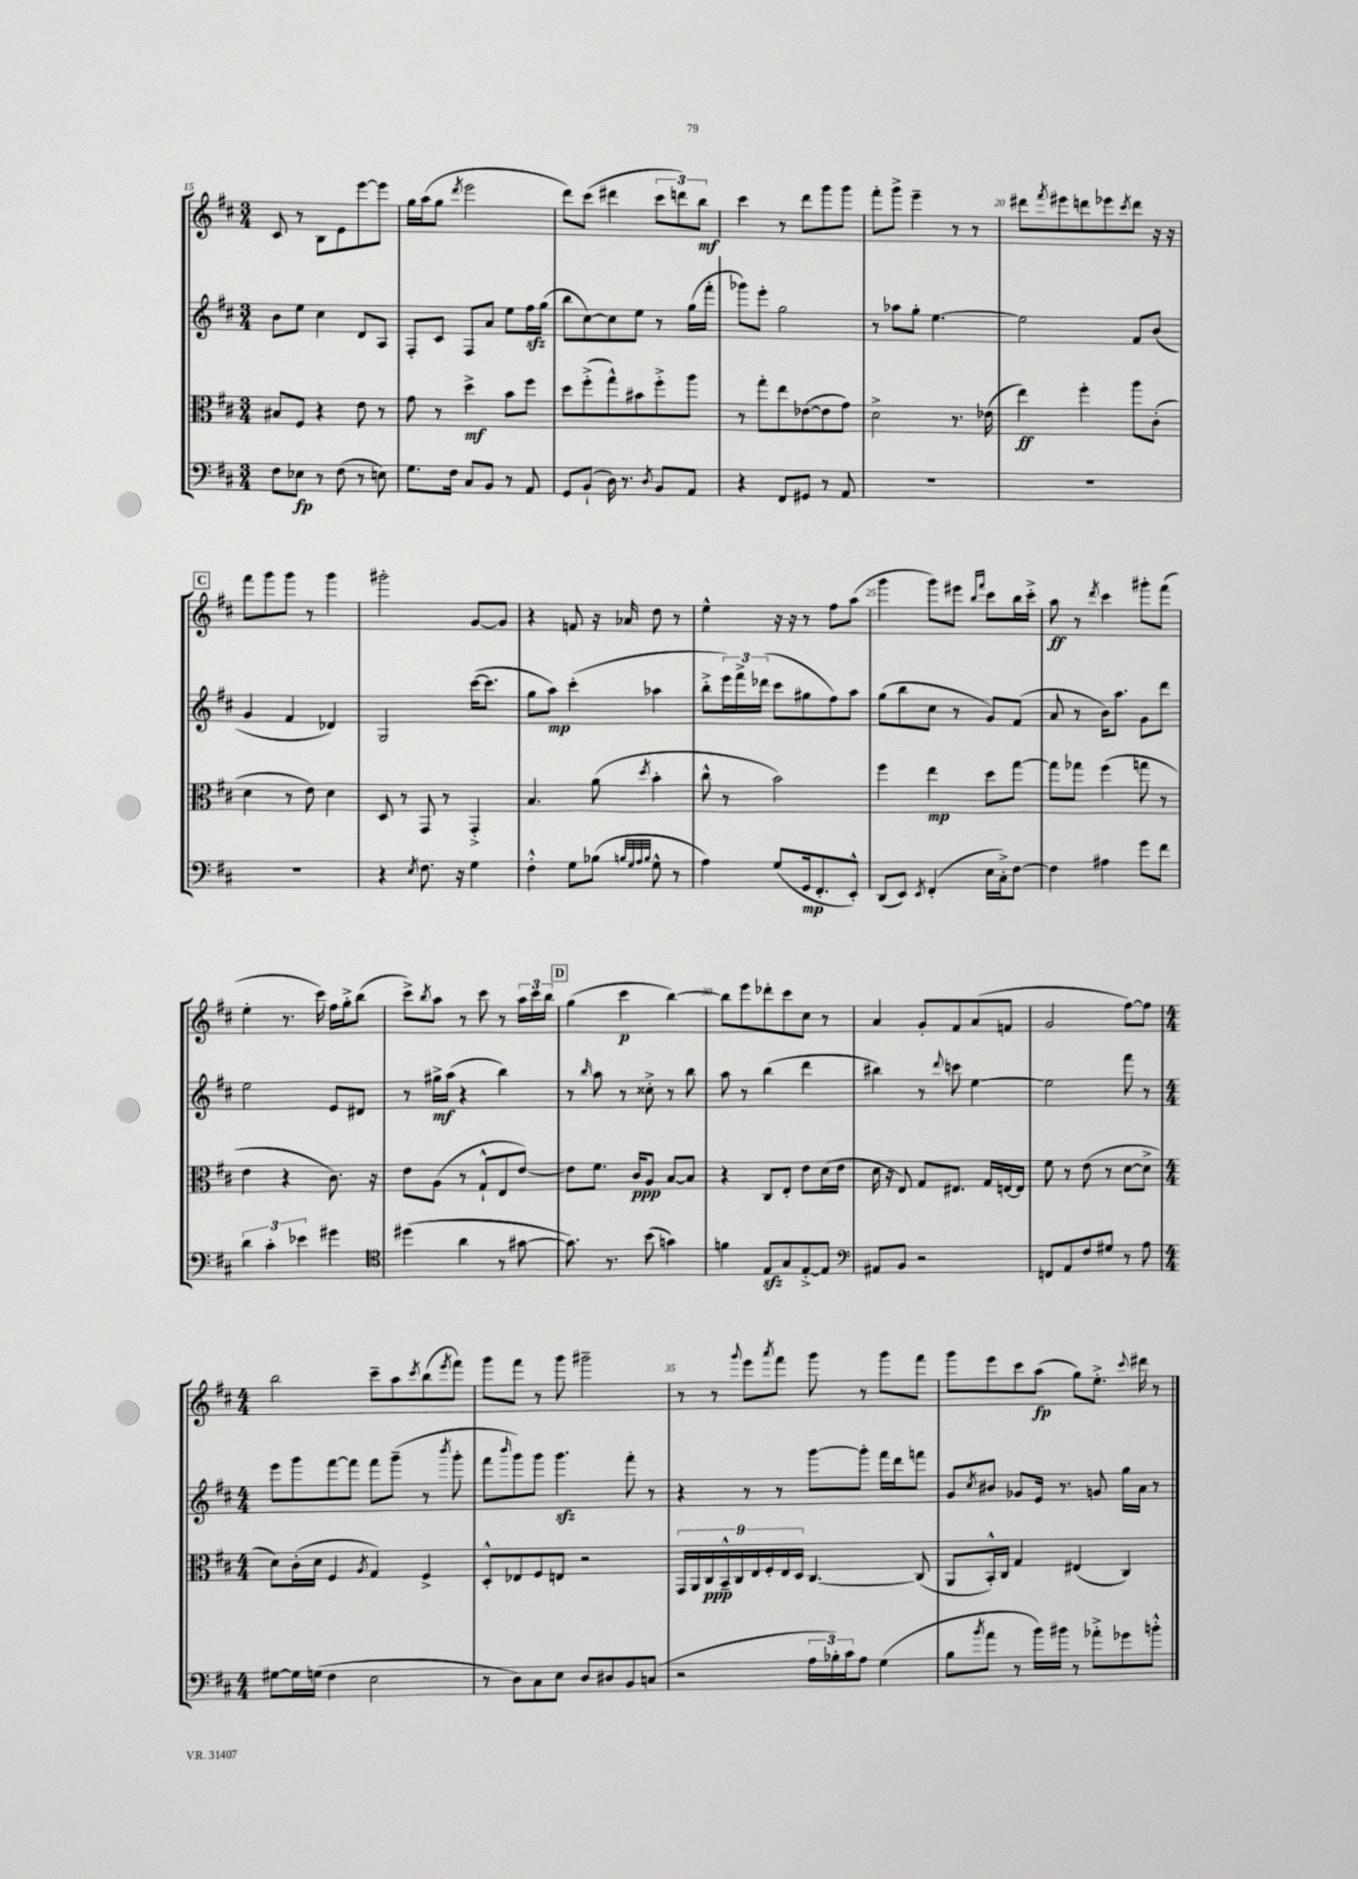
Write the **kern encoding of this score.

**kern	**kern	**kern	**kern
*staff4	*staff3	*staff2	*staff1
*clefF4	*clefC3	*clefG2	*clefG2
*k[f#c#]	*k[f#c#]	*k[f#c#]	*k[f#c#]
*M3/4	*M3/4	*M3/4	*M3/4
8F#\L	8B#/L	8b\L	8c#/
8E-\J	8F#/J	8ee\J	8r
8r	4r	4cc#\	8B\L
(8F#\	.	.	8e\
8r	8e\	8d/L	[8eee\
8E\)	8r	8A/J	8eee\]J
=	=	=	=
8.G\L	8g\	8F#'/L	16gg\LL
.	.	.	(16aa\J
.	8r	8c#/J	8gg\J
16F#\Jk	.	.	.
.	.	.	8qddd/
8C#/L	4dd^\	8F#/L	2eee\
8BB/J	.	8a/J	.
8r	8b\L	8ee\L	.
8AA/	8ff#\J	16ff#\L	.
.	.	(16gg\JJ	.
=	=	=	=
8GG/L	8dd\L	8bb\L	8ddd\L)
(8BB`/J	(8ff#'^\	[8cc#\)	(8ccc#\J
16D\)	8gg^^\)	8cc#\]	4ddd#\
8.r	.	.	.
.	8b#\	8ee\J	.
8qD/	.	.	.
8BB/L	8ff#'^\	8r	12ccc#\L
.	.	.	12ddd\)
8AA/J	8aa\J	(16gg\LL	.
.	.	.	12bb\J
.	.	16fff#'\JJ	.
=	=	=	=
4r	8r	8ggg-\L)	4ccc#\
.	8gg'\L	8eee'\J	.
8FF#/L	8ee\	2gg\	8r
8GG#/J	([8e-\	.	8ddd\L
8r	8e-\]	.	8ggg\
8AA/	8g\J)	.	8ggg\J
=	=	=	=
2.r	2d^\	8r	8fff#'\L
.	.	8aa-\L	8ggg^\J
.	.	8gg'\J	4eee~\
.	.	[4.ee\	.
.	8.r	.	8r
.	.	.	8r
.	(16e-\	.	.
=	=	=	=
2.r	4ee\)	2ee\]	8ddd#\L
.	.	.	8qfff#/
.	.	.	8eee#\
.	4ff#'\	.	8ddd\
.	.	.	8eee-\
.	.	.	8qccc#/
.	8aa\L	8f#/L	8ddd\J
.	(8c#'\J	(8b/J	16r
.	.	.	16r
=	=	=	=
2.r	4d\	4g/	8fff#\L
.	.	.	8ggg\
.	8r	4f#/	8ggg\J
.	8e\)	.	8r
.	4d\	4d-/)	4ggg\
=	=	=	=
4r	8D/	2G/	2ggg#'\
.	8r	.	.
8qE/	.	.	.
8.F#\	8GG/	.	.
.	8r	.	.
16r	.	.	.
4G\	4GG'^/	([16ccc#\LK	[8g/L
.	.	8.ccc#\]J	.
.	.	.	8g/]J
=	=	=	=
4F#'^^\	4.B/	8gg\L	4r
.	.	8aa\J)	.
8G\L	.	(4ccc#'\	8f/
(8B-\J	(8a\	.	16r
.	.	.	16a-/
32qqB/LLL	.	.	.
32qqG/	.	.	.
32qqA/	.	.	.
32qqB/JJJ	8qdd/	.	.
8G^^\	4b'\	4aa-\	8dd\
8r	.	.	8r
=	=	=	=
4A\)	8cc#^^\	8bb'^\L	4ee^^\
.	8r	24eee\L)	.
.	.	24fff#^\	.
.	.	(24ddd-\JJ	.
(8G/L	2b\)	8ccc#\L	16r
.	.	.	16r
16GG/k	.	8gg#\	8r
8.FF#'/	.	.	.
.	.	8ff#\)	8ff#\L
8EE'^^/J)	.	8aa\J	(8aa\J
=	=	=	=
(8DD/L	4ff#\	(8gg\L	4ggg\
8EE/J)	.	8bb\	.
8qEE/	.	.	.
(4FF#'/	4ee\	8cc#\J	8ggg\L)
.	.	8r	8eee#\J
.	.	.	16qqbb/LL
.	.	.	16qqfff#/JJ
16E\LL	8dd\L	8g/L)	8ccc#\L
16C#'^\J)	.	.	.
[8F#\J	[8gg\J	(8f#/J	16bb\L
.	.	.	16ccc#'^\JJ
=	=	=	=
4F#\]	8gg\]L	8a/	8aa\
.	8gg-\J	8r	8r
.	.	.	8qddd/
4A#\	(4ff#\	16b\LK)	4ccc#\
.	.	8.aa\J	.
8g\L	8gg\	8g\L	8ggg#'\L
8f#\J	8r	8ddd\J	(8fff#\J
=	=	=	=
6d\	4e\	2ee\	4ee'\
6c#'\	.	.	.
.	4r	.	8.r
6e-\	.	.	.
.	.	.	16ccc#\)
4g#\	8.c#\)	8e/L	16ff#\LL
.	.	.	16gg'^\J
.	.	8d#/J	(8bb\J
.	16r	.	.
=	=	=	=
*clefC4	*	*	*
(4dd#\	8e\L	8r	8ccc#^\L)
.	.	.	8qbb/
.	(8A\J	16gg#^\LL	8aa\J
.	.	(16aa\JJ	.
4a\	8r	4r	8r
.	8G`^^/L	.	8ccc#\
8r	8E/	4bb\)	8r
[8g#\	[8e/J)	.	24aa\LL
.	.	.	24ccc#\
.	.	.	24bb\JJ
=	=	=	=
8.g#\])	8e\]L	8r	(4gg\
.	.	16qqbb/	.
.	8.f#\J	8aa\	.
8.r	.	.	.
.	.	8r	4ccc#\
.	16c#/LK	.	.
(8b\	8A/J	8cc##'^\	.
4g\)	[8B/L	8r	[4bb\)
.	8B/]J	8bb\	.
=	=	=	=
4f\	4r	8aa\	8bb\]L
.	.	8r	8eee\
8E/L	8C#/L	(4bb\	8ddd-'\
8G/	8E'/J	.	8ccc#\
[8E'^/	8e\L	4ddd\	8cc#\J
8E/]J	(16d\L	.	8r
.	16e\JJ	.	.
=	=	=	=
*clefF4	*	*	*
8AA#/L	16d\	4bb#\)	4a/
.	16r	.	.
8BB/J	8E/)	.	.
2r	8G/L	8r	8g'/L
.	.	8qqddd/	.
.	8.E#/J	8ccc\	8f#/
.	.	[4ee\	(8a/
.	16G/LL	.	.
.	[16E/	.	8f/J
.	16E/]JJ	.	.
=	=	=	=
8FF/L	8f#\	2ee\]	2g/
8AA/	8r	.	.
8F#/	(8e\	.	.
8G#/J	8r	.	.
8r	[8d\L	8fff#\	[8ff#\L)
8A\	8d^\]J	8r	8ff#\]J
=	=	=	=
*M4/4	*M4/4	*M4/4	*M4/4
[8G#\L	8d\L)	8eee\L	2bb\
16G#\]L	(16c#'\L	8ggg\	.
(16G\JJ	16d\JJ	.	.
4F#\	4F#/	[8fff#\	.
.	.	8fff#\]J	.
.	8qA/	.	.
2E\	4G/)	8fff#\L	8ccc#~\L
.	.	(8ggg~\J	8aa\
.	.	.	8qccc#/
.	4F#^/	8r	(8bb\
.	.	8qbbb/	8qeee/
.	.	8ggg'\	8fff#\J)
=	=	=	=
8r	8D'^^/L	8fff#\L	8ggg\L
.	.	16qqbbb/	.
8D\L)	8E-/	8ggg\)	8fff#\J
8C#\	8F#/	8ggg\J	8r
8E\J	8E/J	4.ggg\	8ggg\
8D/L	2r	.	2ggg#~\
8D#/	.	.	.
8BB/	.	8fff#'\	.
(8C/J	.	8r	.
=	=	=	=
2r	18GG/LL	4r	8r
.	18AA/	.	.
.	18C#/	.	.
.	.	.	8r
.	18BB~^^/	.	.
.	18C#/	.	.
.	.	.	8qqggg/
.	.	8r	8eee\L
.	18E/	.	.
.	18F#'/	.	.
.	.	.	8qaaa/
.	.	8r	8fff#\J
.	18E/	.	.
.	18D/JJ	.	.
24A\LL	[4.C#/	[8ggg\L	8ggg\
24B-'\)	.	.	.
24c#\J	.	.	.
8A\J	.	8ggg'\]J	8r
(4G\	.	16fff#\LL	8ggg\L
.	.	16ddd\J	.
.	(8C#/]	8fff\J	8fff#\J
=	=	=	=
8B\L	8AA/L	8g/L	8ggg\L
8qb/	.	8qcc#/	.
8a\J	16BB'^^/L)	8b#/J	8eee\
.	16C#/JJ	.	.
8r	4G/	8g-/L	8ccc#\
16b\LL)	.	16e/Jk	(8aa\J
16b#\JJ	.	8.r	.
8r	(4E#/	.	8gg\L)
8a-'^\L	.	8g/	8.ee'^\J
8g-\	4C#/)	16gg\LL	.
.	.	.	8qqccc#/
.	.	16a\JJ	16ddd#\
8b'^^\J	.	8r	8r
==	==	==	==
*-	*-	*-	*-
